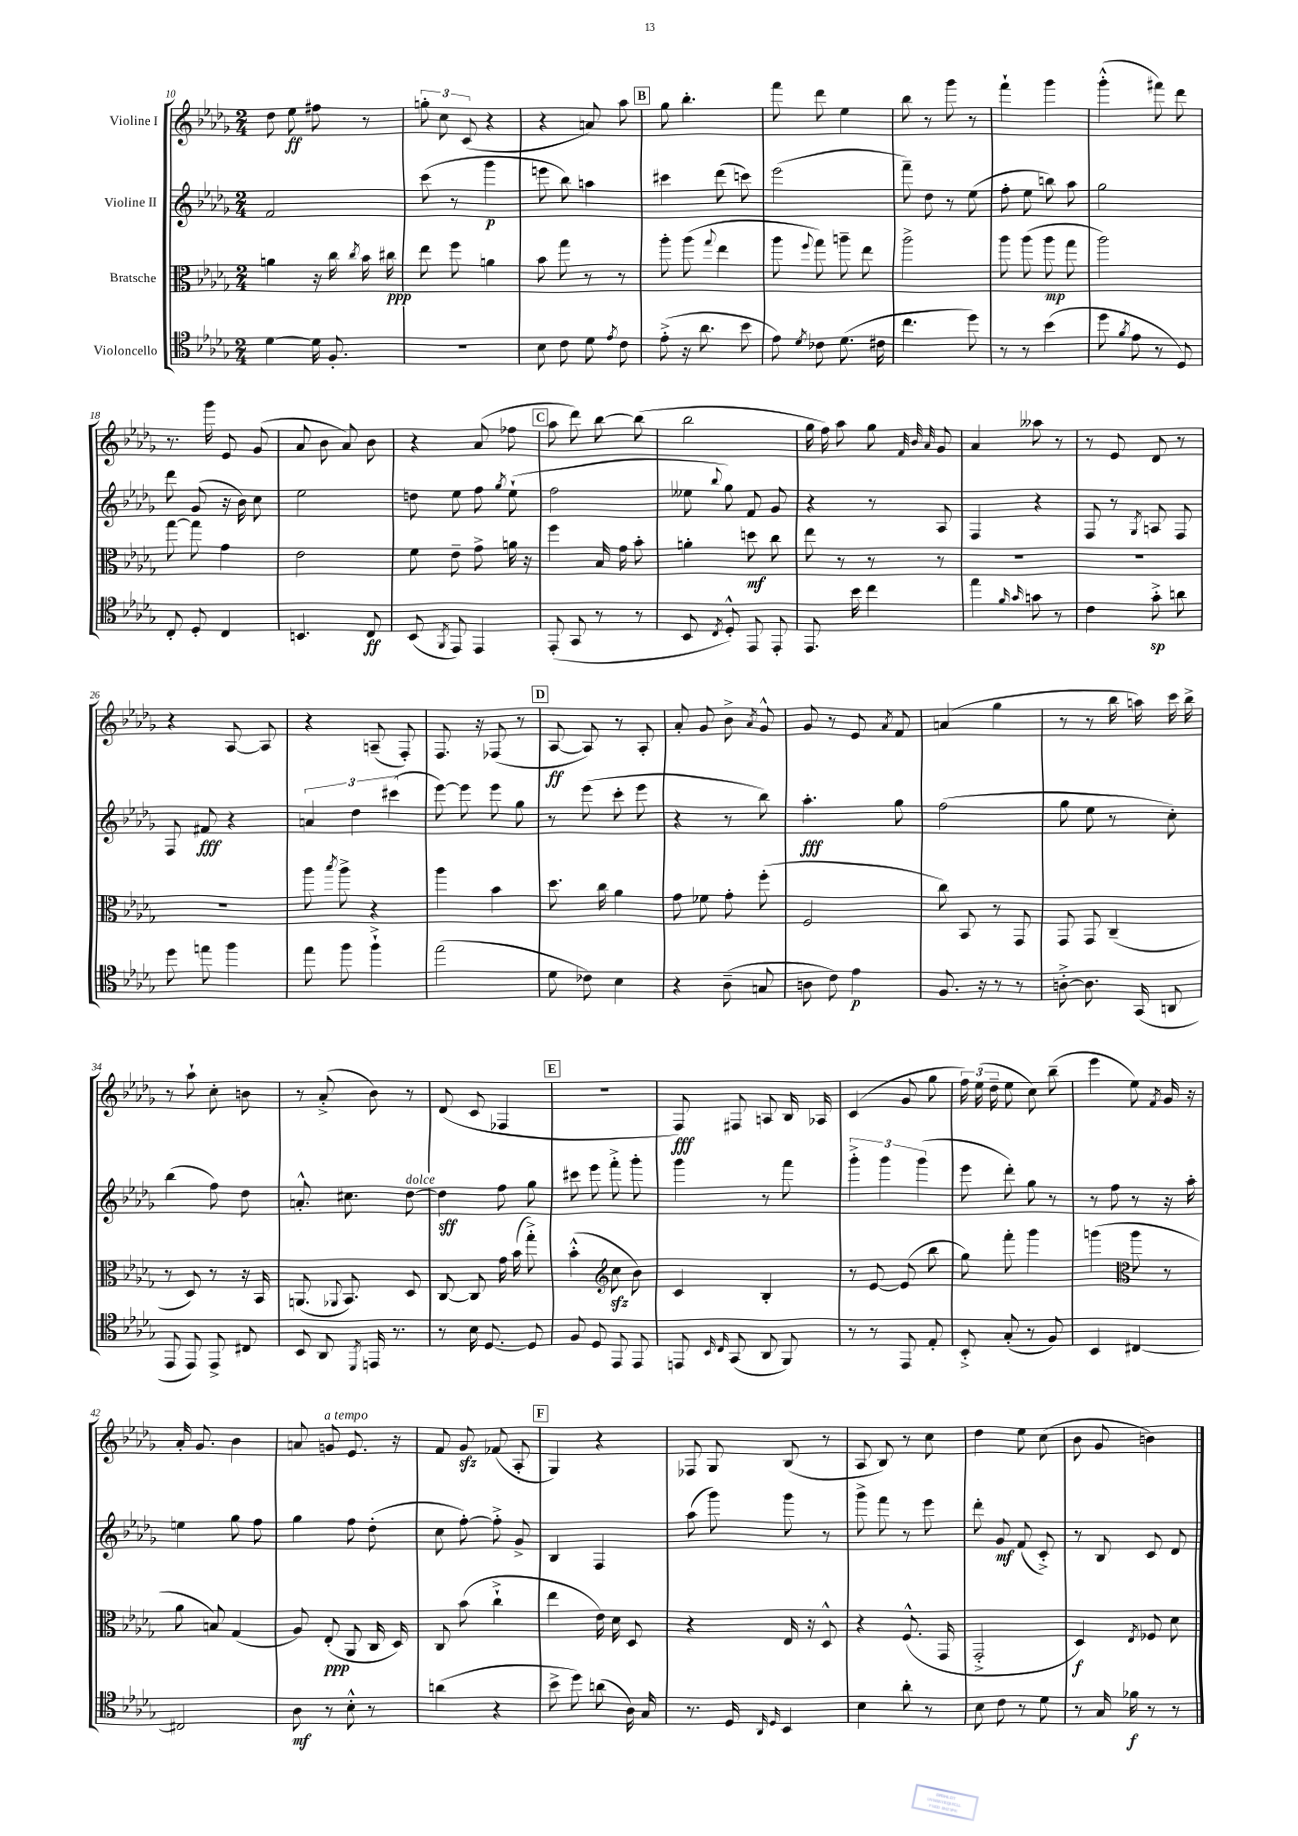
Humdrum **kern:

**kern	**kern	**kern	**kern
*staff4	*staff3	*staff2	*staff1
*clefC4	*clefC3	*clefG2	*clefG2
*k[b-e-a-d-g-]	*k[b-e-a-d-g-]	*k[b-e-a-d-g-]	*k[b-e-a-d-g-]
*M2/4	*M2/4	*M2/4	*M2/4
[4d-	4a	2f	8dd-
.	.	.	8ee-
16d-]	16r	.	8ff#
8.F'	16cc	.	.
.	8qcc	.	.
.	16b-	.	8r
.	16cc#	.	.
=	=	=	=
2r	8ee-	(8ccc	12gg'
.	.	.	12cc
.	8ff	8r	.
.	.	.	(12c
.	4a	4ggg-	4r
=	=	=	=
8B-	8b-	8eee	4r
8c	8gg-	8bb-)	.
8d-	8r	4aa	8a)
8qe-	.	.	.
8c	8r	.	8aa-
=	=	=	=
(8e-'^	8aa-'	4ccc#	8gg-
16r	(8aa-	.	4.bb-'
8.a-	.	.	.
.	8qqgg-	.	.
.	4ee-	(8ddd-	.
8b-	.	8ccc)	.
=	=	=	=
8e-)	8aa-	(2eee-	8fff
8qd-	8qqff	.	.
8c-	8gg-)	.	8ddd-
(8.d-	8aa~	.	4ee-
.	8ee-	.	.
16c#	.	.	.
=	=	=	=
4.cc	2aa-^	8fff~)	8bb-
.	.	8dd-	8r
.	.	8r	8ggg-
8dd-)	.	(8ee-	8r
=	=	=	=
8r	8aa-	8ff'	4fff`
8r	(8aa-	8ee-	.
(4b-	8aa-	8bb)	4ggg-
.	8gg-	8aa-	.
=	=	=	=
8dd-	2aa-)	2gg-	(4ggg-'^^
8qf	.	.	.
8e-	.	.	.
8r	.	.	8fff#)
8D-)	.	.	8ddd-
=	=	=	=
8C'	[8gg-	8ddd-	8.r
8D-'	8gg-]	(8g-	.
.	.	.	16ggg-
4C	4g-	16r	8e-
.	.	16b-)	.
.	.	8cc	(8g-
=	=	=	=
4.BB	2e-	2ee-	8a-
.	.	.	8b-
.	.	.	8a-)
8C	.	.	8b-
=	=	=	=
(8BB-	8f	8dd	4r
8qFF	.	.	.
8EE-)	8e-~	8ee-	.
4EE-	8g-^	8ff	(8a-
.	.	8qgg-	.
.	16a	(8ee-`	8ff-
.	16r	.	.
=	=	=	=
(8EE-'	4ff	2ff	8aa-
8GG-	.	.	8ddd-)
8r	16B-	.	[8bb-
.	16g-	.	.
8r	8b-'	.	(8bb-]
=	=	=	=
8BB-	4a'	8ee--	2bb-
8qC	.	8qqbb-	.
8D-'^^)	.	8gg-)	.
8EE-	8dd	8f	.
8EE-'	8cc	8g-	.
=	=	=	=
8.EE-	8ee-	4r	16gg-
.	.	.	16ff)
.	8r	.	8aa-
16b-	.	.	.
4cc	8r	8r	8gg-
.	.	.	32qqf
.	.	.	32qqb-
.	.	.	32qqa-
.	8r	8A-	8g-
=	=	=	=
4ee-	2r	4F	4a-
16qqf	.	.	.
16qqg-	.	.	.
8g	.	4r	8aa--
8r	.	.	8r
=	=	=	=
4c	2r	8F	8r
.	.	8r	8e-
.	.	8qG-	.
8g-'^	.	8A	8d-
8a	.	8F	8r
=	=	=	=
8dd-	2r	8F	4r
8ee	.	8f#	.
4ff	.	4r	[8A-
.	.	.	8A-]
=	=	=	=
8ee-	8aa-	6a	4r
.	8qbb-	.	.
8ff	8aa-^	.	.
.	.	6dd-	.
4ff`^	4r	.	(8A~
.	.	(6ccc#	.
.	.	.	8F')
=	=	=	=
(2ee-	4aa-	[8eee-)	8.F
.	.	8eee-]	.
.	.	.	16r
.	4b-	8eee-	(8F-
.	.	8gg-	8r
=	=	=	=
8d-	8.dd-	8r	[8A-
8c-)	.	(8eee-	8A-])
.	16cc	.	.
4B-	4a-	8ccc'	8r
.	.	8eee-	8A-'
=	=	=	=
4r	8g-	4r	8a-'
.	8f-	.	8g-
(8A-~	8g-'	8r	8b-^
.	.	.	8qa-
8G	(8ff'	8bb-)	8g-^^
=	=	=	=
8A	2F	4.aa-'	8g-
8c)	.	.	8r
4e-	.	.	8e-
.	.	.	8qa-
.	.	8gg-	8f
=	=	=	=
8.F	8cc)	(2ff	(4a
.	8BB-	.	.
16r	.	.	.
8r	8r	.	4gg-
8r	8GG-	.	.
=	=	=	=
[8A'^	8GG-	8gg-	8r
8.A]	8GG-	8ee-	8r
.	(4C~	8r	16bb-
(16GG-	.	.	16aa)
8AA	.	8cc')	16ccc
.	.	.	16bb-^
=	=	=	=
8EE-	8r	(4bb-	8r
8EE-)	8D-)	.	8aa-`
8EE-^	8r	8ff)	8cc'
8C#	16r	8dd-	8b
.	16BB-	.	.
=	=	=	=
8BB-	(8.AA	8.a'^^	8r
8AA-	.	.	(8a-'^
.	8qqAA-	.	.
.	8.BB-)	8.cc#	.
8qDD-	.	.	.
16EE	.	.	8b-)
8.r	.	.	.
.	8D-	[8dd-	8r
=	=	=	=
8r	[8C	4dd-]	(8d-
16B-	8C]	.	8c
[8.D-	.	.	.
.	16g-	8ff	4F-
.	(16b-	.	.
8D-]	8gg-'^)	8gg-	.
=	=	=	=
8F	(4b-'^^	8ccc#	2r
8D-	.	8eee-	.
*	*clefG2	*	*
8EE-	8cc	8fff'^	.
8EE-	8b-)	8ggg-'	.
=	=	=	=
8EE	4c	4ggg-	8F)
16qqBB-	.	.	.
16qqC	.	.	.
(8GG-	.	.	8F#
8AA-	4B-'	8r	8A
8FF)	.	8fff	16B-
.	.	.	16A-
=	=	=	=
8r	8r	6ggg-'^	(4c
8r	[8e-	.	.
.	.	6ggg-	.
8EE-	(8e-]	.	8g-
.	.	(6ggg-	.
8E-'	8bb-	.	8gg-
=	=	=	=
8BB-'^	8gg-)	8eee-	24ff)
.	.	.	(24ee-
.	.	.	24dd-~
(8G-'	8fff'	8ddd-')	8ee-
8r	4ggg-	8gg-	8cc)
8F)	.	8r	(8bb-~
=	=	=	=
4BB-	(4ggg	8r	4eee-
.	.	8ff	.
*	*clefC3	*	*
[4C#	8aa-	8r	8ee-)
.	.	.	8qf
.	8r	16r	16g-
.	.	16aa-'	16r
=	=	=	=
2C#]	8a-	4ee	16a-'
.	.	.	8.g-
.	8B)	.	.
.	(4G-	8gg-	4b-
.	.	8ff	.
=	=	=	=
8A-	8A-)	4gg-	8a
8r	(8E-'	.	8g
8B-'^^	8AA-	8ff	8.e-
8r	16C	(8dd-'	.
.	16D-)	.	16r
=	=	=	=
(4a	8C	8cc	8f
.	(8b-	[8ff')	8g-
4r	4cc`^	8ff'^]	(8f-
.	.	8g-^	8A-'
=	=	=	=
8b-^	4ee-	4B-	4G-)
8dd-)	.	.	.
(8a	16e-)	4F	4r
.	16d-	.	.
16A-)	8D-	.	.
16G-	.	.	.
=	=	=	=
8.r	4r	(8aa-	8F-
.	.	8ggg-)	8G-
16D-	.	.	.
16qqAA-	.	.	.
16qqD-	.	.	.
4BB-	16E-	8ggg-	(8B-
.	16r	.	.
.	8D-^^	8r	8r
=	=	=	=
4B-	4r	8ggg-^	8A-
.	.	8fff	8B-)
8a-'	(8.F^^	8r	8r
8r	.	8eee-	8cc
.	16GG-	.	.
=	=	=	=
8B-	2GG-'^	8ddd-'	4dd-
8c	.	8g-	.
8r	.	(8f	8ee-
8d-	.	8c'^)	(8cc
=	=	=	=
8r	4D-)	8r	8b-
16G-	.	8B-	8g-
16f-	.	.	.
.	8qE-	.	.
8r	8F-	8c	4b)
8r	8d-	8d-	.
==	==	==	==
*-	*-	*-	*-
